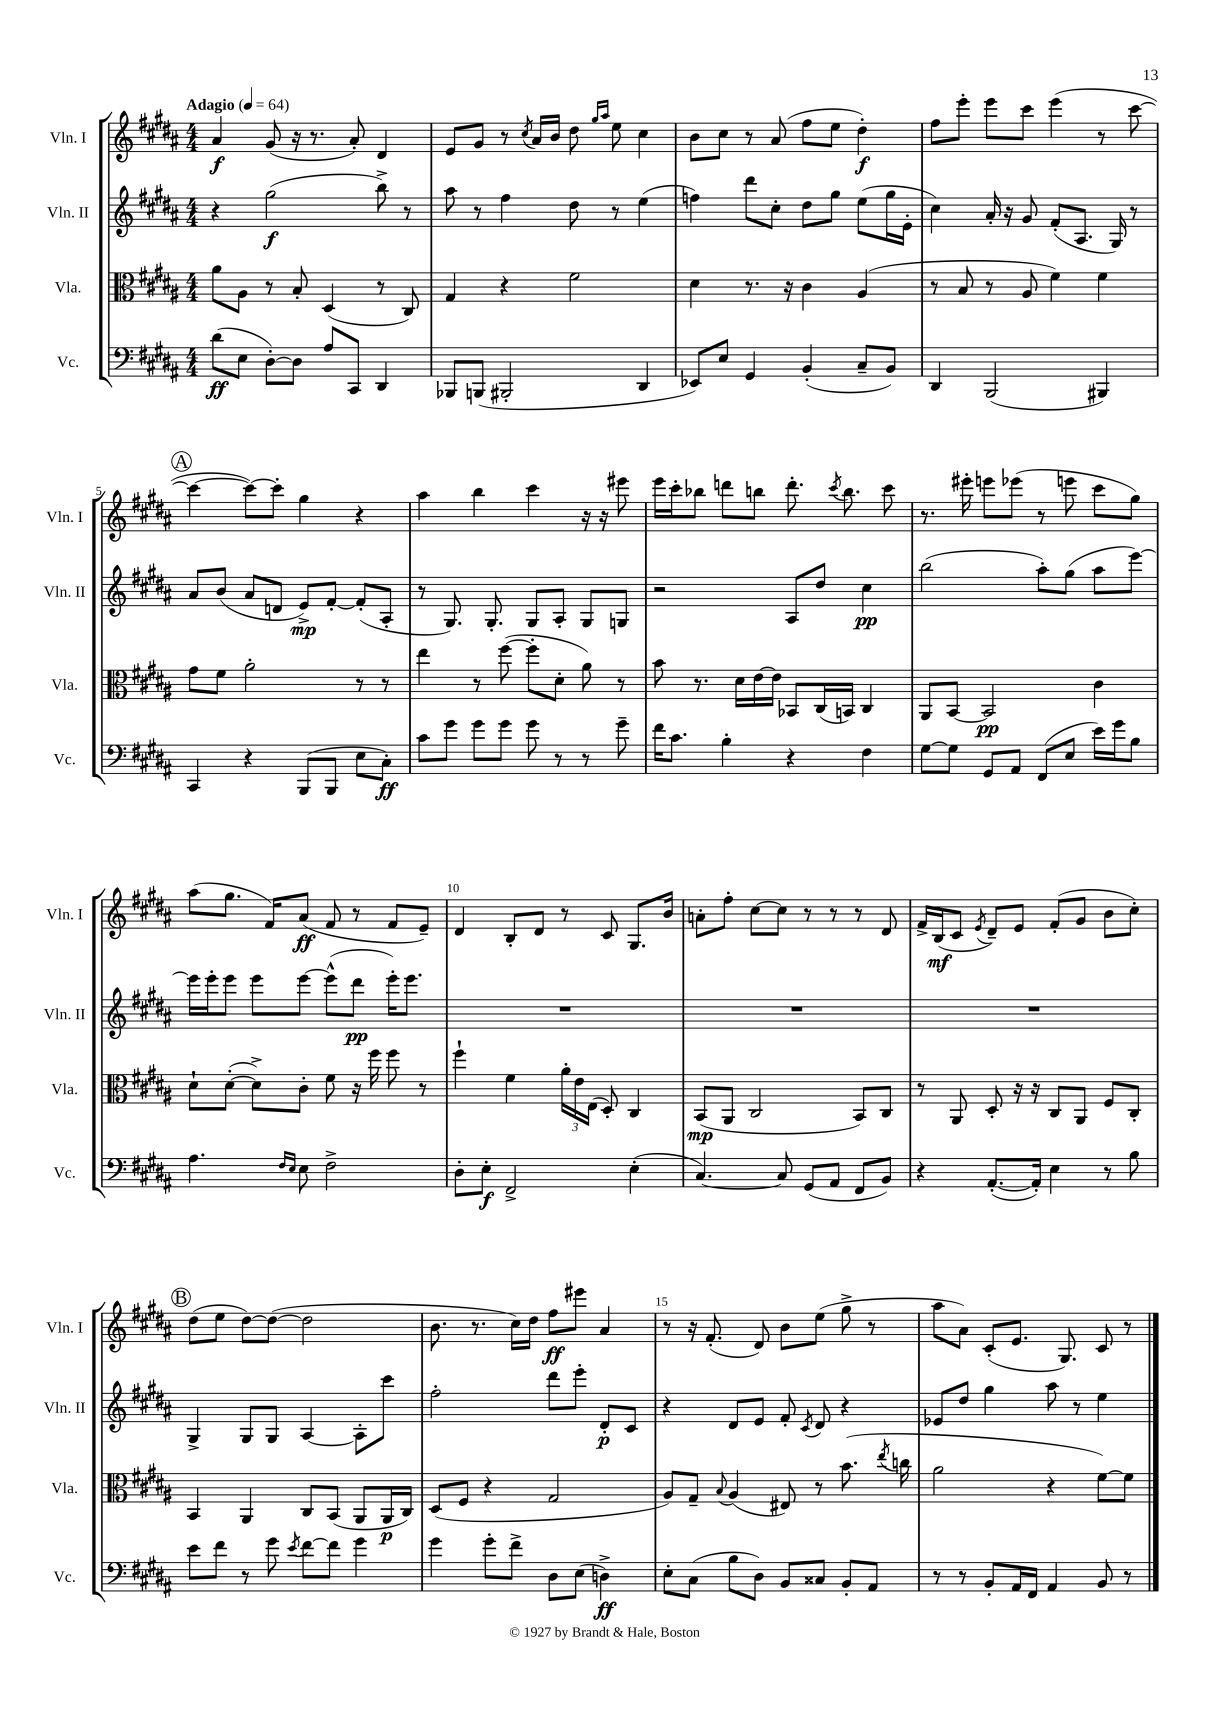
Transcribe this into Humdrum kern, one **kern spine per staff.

**kern	**dynam	**kern	**dynam	**kern	**dynam	**kern	**dynam
*part4	*part4	*part3	*part3	*part2	*part2	*part1	*part1
*staff4	*staff4	*staff3	*staff3	*staff2	*staff2	*staff1	*staff1
*I"Vc.	*	*I"Vla.	*	*I"Vln. II	*	*I"Vln. I	*
*I'Vc.	*	*I'Vla.	*	*I'Vln. II	*	*I'Vln. I	*
*clefF4	*	*clefC3	*	*clefG2	*	*clefG2	*
*k[f#c#g#d#a#]	*	*k[f#c#g#d#a#]	*	*k[f#c#g#d#a#]	*	*k[f#c#g#d#a#]	*
*M4/4	*	*M4/4	*	*M4/4	*	*M4/4	*
*MM64	*	*MM64	*	*MM64	*	*MM64	*
=1	=1	=1	=1	=1	=1	=1	=1
!	!	!	!	!	!	!LO:TX:a:B:t=Adagio	!
(8d#\L	ff	8a#\L	.	4r	.	4a#/	f
8E\J	.	8A#\J	.	.	.	.	.
[8D#'\L)	.	8r	.	(2gg#\	f	(8g#/	.
8D#\J]	.	8B'/	.	.	.	16r	.
.	.	.	.	.	.	8.r	.
8A#/L	.	(4D#/	.	.	.	.	.
8CC#/J	.	.	.	.	.	8a#'/)	.
4DD#/	.	8r	.	8bb^\)	.	4d#/	.
.	.	8C#/)	.	8r	.	.	.
=2	=2	=2	=2	=2	=2	=2	=2
8BBB-X/L	.	4G#/	.	8aa#\	.	8e/L	.
(8BBBn/J	.	.	.	8r	.	8g#/J	.
2BBB#X'/	.	4r	.	4ff#\	.	8r	.
.	.	.	.	.	.	8qcc#/	.
.	.	.	.	.	.	16a#/LL	.
.	.	.	.	.	.	16b/JJ	.
.	.	2f#\	.	8dd#\	.	8dd#\	.
.	.	.	.	.	.	16qqgg#/LL	.
.	.	.	.	.	.	16qqaa#/JJ	.
.	.	.	.	8r	.	8ee\	.
4DD#/	.	.	.	(4ee\	.	4cc#\	.
=3	=3	=3	=3	=3	=3	=3	=3
8EE-X/L)	.	4d#\	.	4ffn\)	.	8b\L	.
8E/J	.	.	.	.	.	8cc#\J	.
4GG#/	.	8.r	.	8ddd#\L	.	8r	.
.	.	.	.	8cc#'\J	.	(8a#/	.
.	.	16r	.	.	.	.	.
(4BB'/	.	4c#\	.	8dd#\L	.	8ff#\L	.
.	.	.	.	8gg#\J	.	8ee\J	.
8C#~/L	.	(4A#/	.	(8ee\L	.	4dd#'\)	f
8BB/J)	.	.	.	16gg#\L	.	.	.
.	.	.	.	16e'\JJ	.	.	.
=4	=4	=4	=4	=4	=4	=4	=4
4DD#/	.	8r	.	4cc#\)	.	8ff#\L	.
.	.	8B/	.	.	.	8eee'\J	.
(2BBB/	.	8r	.	16a#'/	.	8eee\L	.
.	.	.	.	16r	.	.	.
.	.	8A#/	.	8g#/	.	8ccc#\J	.
.	.	4f#\)	.	(8f#'/L	.	(4eee\	.
.	.	.	.	8.A#/J	.	.	.
4BBB#X/)	.	4f#\	.	.	.	8r	.
.	.	.	.	16G#/)	.	.	.
.	.	.	.	8r	.	[8ccc#\	.
!!LO:LB:g=z
!!LO:REH:place=s1:t=A
=5	=5	=5	=5	=5	=5	=5	=5
4CC#/	.	8g#\L	.	8a#/L	.	4ccc#\_	.
.	.	8f#\J	.	(8b/J	.	.	.
4r	.	2a#'\	.	8a#/L	.	8ccc#\L_)	.
.	.	.	.	8dn/J	.	8ccc#'\J]	.
(8BBB/L	.	.	.	8e^/L)	mp	4gg#\	.
8BBB/J	.	.	.	[8f#'/J	.	.	.
8E\L	.	8r	.	(8f#'/L]	.	4r	.
8C#'\J)	ff	8r	.	8A#'/J	.	.	.
=6	=6	=6	=6	=6	=6	=6	=6
8c#\L	.	4ee\	.	8r	.	4aa#\	.
8g#\J	.	.	.	8.G#/)	.	.	.
8g#\L	.	8r	.	.	.	4bb\	.
.	.	.	.	8.G#'/	.	.	.
8g#\J	.	([8ff#\	.	.	.	.	.
8g#\	.	8ff#'\L]	.	8G#/L	.	4ccc#\	.
8r	.	8d#'\J	.	8A#'/J	.	.	.
8r	.	8a#\)	.	8G#/L	.	16r	.
.	.	.	.	.	.	16r	.
8g#~\	.	8r	.	8Gn/J	.	8eee#X\	.
=7	=7	=7	=7	=7	=7	=7	=7
16f#\KL	.	8b\	.	2r	.	16eee\LL	.
8.c#\J	.	.	.	.	.	16ccc#'\J	.
.	.	8.r	.	.	.	8bb-X\J	.
4B'\	.	.	.	.	.	8dddn\L	.
.	.	16d#\LL	.	.	.	.	.
.	.	[16e\	.	.	.	8bbn\J	.
.	.	16e\JJ]	.	.	.	.	.
4r	.	8BB-X/L	.	8A#/L	.	8.ddd'\	.
.	.	(16C#/L	.	8dd#/J	.	.	.
.	.	.	.	.	.	8qccc#/	.
.	.	16BBn/JJ)	.	.	.	8.bb\	.
4F#\	.	4C#/	.	4cc#\	pp	.	.
.	.	.	.	.	.	8ccc#\	.
=8	=8	=8	=8	=8	=8	=8	=8
[8G#\L	.	8AA#/L	.	(2bb\	.	8.r	.
8G#\J]	.	[8BB/J	.	.	.	.	.
.	.	.	.	.	.	16eee#X'\	.
8GG#/L	.	2BB/]	pp	.	.	8eeen\L	.
8AA#/J	.	.	.	.	.	(8eee-X\J	.
(8FF#/L	.	.	.	8aa#'\L)	.	8r	.
8E/J	.	.	.	(8gg#\J	.	8eeen\	.
16e\LL)	.	4c#\	.	8aa#\L	.	8ccc#\L	.
16g#\J	.	.	.	.	.	.	.
8B\J	.	.	.	[8eee\J)	.	8gg#\J)	.
!!LO:LB:g=z
=9	=9	=9	=9	=9	=9	=9	=9
4.A#\	.	8d#`\L	.	16eee\LL]	.	(8aa#\L	.
.	.	.	.	16eee'\J	.	.	.
.	.	([8d#'\J	.	8eee\J	.	8.gg#\J	.
.	.	8d#^\L])	.	8eee\L	.	.	.
.	.	.	.	.	.	16f#/KL)	.
16qqF#/LL	.	.	.	.	.	.	.
16qqE/JJ	.	.	.	.	.	.	.
8E\	.	8c#'\J	.	[8eee\J	.	(8a#/J	ff
2F#^\	.	8f#\	.	(8eee^^\L]	.	8f#/	.
.	.	16r	.	8ddd#\J	pp	8r	.
.	.	16ff#\	.	.	.	.	.
.	.	8ff#\	.	16eee'\KL)	.	8f#/L	.
.	.	.	.	8.eee\J	.	.	.
.	.	8r	.	.	.	8e~/J)	.
=10	=10	=10	=10	=10	=10	=10	=10
8D#'\L	.	4ff#`\	.	1r	.	4d#/	.
8E'\J	f	.	.	.	.	.	.
2FF#^/	.	4f#\	.	.	.	8B'/L	.
.	.	.	.	.	.	8d#/J	.
.	.	24a#'\LL	.	.	.	8r	.
.	.	24e\	.	.	.	.	.
.	.	(24E\JJ	.	.	.	.	.
.	.	8D#'/)	.	.	.	8c#/	.
(4E'\	.	4C#/	.	.	.	8.G#/L	.
.	.	.	.	.	.	16b/Jk	.
=11	=11	=11	=11	=11	=11	=11	=11
[4.C#/)	.	(8BB/L	mp	1r	.	8an'\L	.
.	.	8AA#/J	.	.	.	8ff#'\J	.
.	.	2C#/	.	.	.	[8cc#\L	.
8C#/]	.	.	.	.	.	8cc#\J]	.
(8GG#/L	.	.	.	.	.	8r	.
8AA#/J	.	.	.	.	.	8r	.
8FF#/L	.	8BB/L)	.	.	.	8r	.
8BB/J)	.	8C#/J	.	.	.	8d#/	.
=12	=12	=12	=12	=12	=12	=12	=12
4r	.	8r	.	1r	.	16f#^/LL	.
.	.	.	.	.	.	(16B/J	mf
.	.	8AA#/	.	.	.	8c#/J	.
.	.	.	.	.	.	8qe/	.
([8.AA#'/L	.	8D#'/	.	.	.	8d#~/L)	.
.	.	16r	.	.	.	8e/J	.
16AA#'/Jk])	.	16r	.	.	.	.	.
4E\	.	8C#/L	.	.	.	(8f#'/L	.
.	.	8AA#/J	.	.	.	8g#/J	.
8r	.	8F#/L	.	.	.	8b\L	.
8B\	.	8C#'/J	.	.	.	8cc#'\J)	.
!!LO:LB:g=z
!!LO:REH:place=s1:t=B
=13	=13	=13	=13	=13	=13	=13	=13
8e\L	.	4BB/	.	4G#^/	.	(8dd#\L	.
8f#\J	.	.	.	.	.	8ee\J	.
8r	.	4AA#/	.	8G#/L	.	[8dd#\L)	.
8g#\	.	.	.	8G#/J	.	(8dd#\J_	.
8qe/	.	.	.	.	.	.	.
[8f#\L	.	8C#/L	.	[4A#/	.	2dd#\]	.
8f#\J]	.	(8BB/J	.	.	.	.	.
4g#\	.	8AA#/L	.	8A#'\L]	.	.	.
.	.	16AA#/L	p	8ccc#\J	.	.	.
.	.	16C#/JJ)	.	.	.	.	.
=14	=14	=14	=14	=14	=14	=14	=14
4g#\	.	(8D#/L	.	2ff#'\	.	8.b\	.
.	.	8F#/J	.	.	.	.	.
.	.	.	.	.	.	8.r	.
8g#'\L	.	4r	.	.	.	.	.
8f#^\J	.	.	.	.	.	16cc#\LL)	.
.	.	.	.	.	.	16dd#\JJ	.
8D#\L	.	2G#/	.	8ddd#\L	.	8ff#\L	ff
(8E\J	.	.	.	8eee'\J	.	8eee#X\J	.
4Dn^\)	ff	.	.	8d#'/L	p	4a#/	.
.	.	.	.	8c#/J	.	.	.
=15	=15	=15	=15	=15	=15	=15	=15
8E'\L	.	8A#/L)	.	4r	.	8r	.
(8C#\J	.	8G#~/J	.	.	.	16r	.
.	.	.	.	.	.	(8.f#'/	.
.	.	8qqB/	.	.	.	.	.
8B\L	.	(4A#/	.	8d#/L	.	.	.
8D#\J)	.	.	.	8e/J	.	8d#/)	.
8BB/L	.	8E#X/)	.	8f#'/	.	8b\L	.
.	.	.	.	8qc#/	.	.	.
8C##X/J	.	8r	.	8d#/	.	(8ee\J	.
8BB'/L	.	(8.b\	.	4r	.	8gg#^\	.
8AA#/J	.	.	.	.	.	8r	.
.	.	8qee/	.	.	.	.	.
.	.	16ccn\	.	.	.	.	.
=16	=16	=16	=16	=16	=16	=16	=16
8r	.	2a#\	.	8e-X/L	.	8aa#\L	.
8r	.	.	.	8dd#/J	.	8a#\J)	.
8BB'/L	.	.	.	4gg#\	.	(8c#'/L	.
16AA#/L	.	.	.	.	.	8.e/J	.
16FF#/JJ	.	.	.	.	.	.	.
4AA#/	.	4r	.	8aa#\	.	.	.
.	.	.	.	.	.	8.G#/)	.
.	.	.	.	8r	.	.	.
8BB/	.	[8f#\L)	.	4ee\	.	8c#/	.
8r	.	8f#\J]	.	.	.	8r	.
==	==	==	==	==	==	==	==
*-	*-	*-	*-	*-	*-	*-	*-
